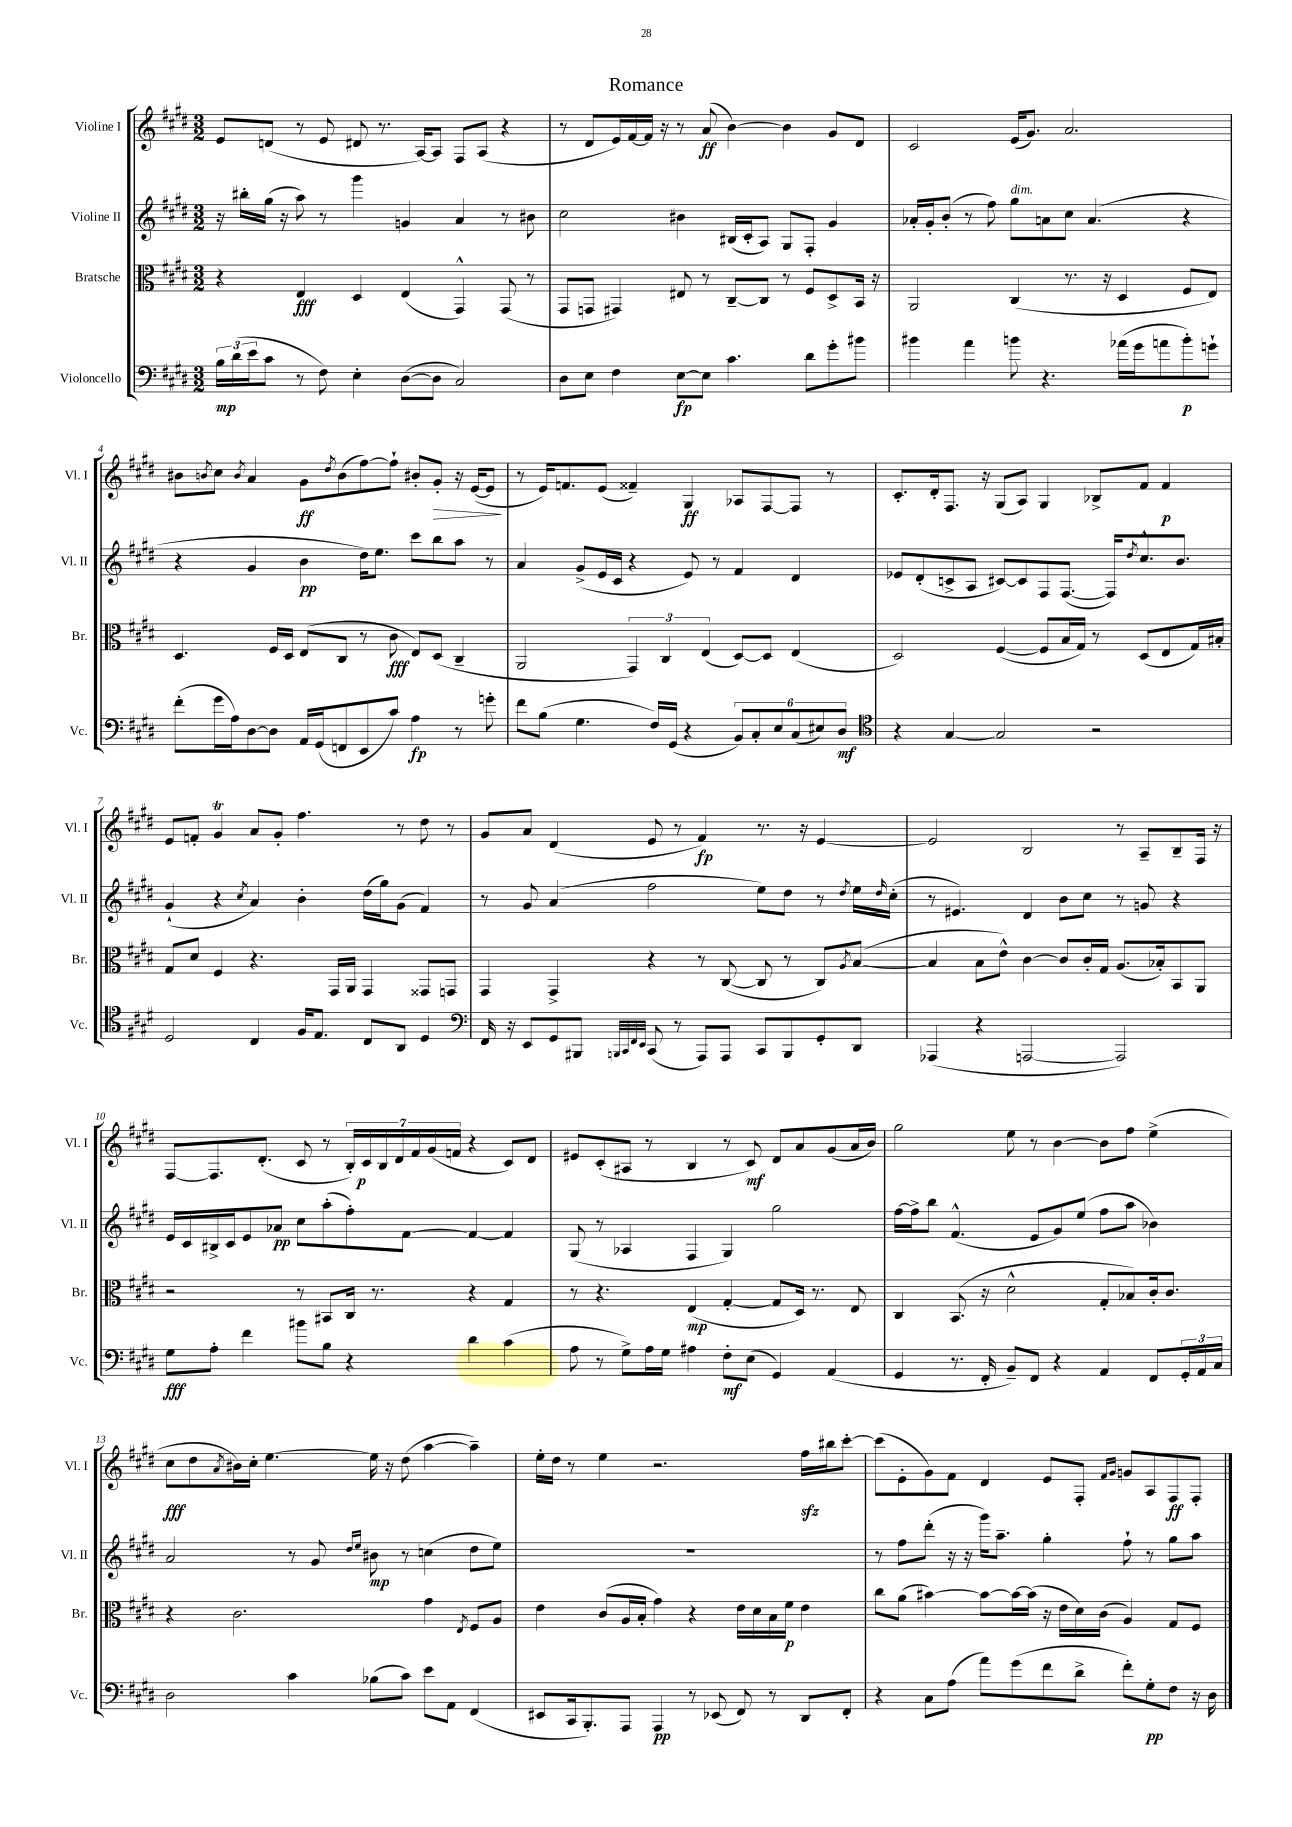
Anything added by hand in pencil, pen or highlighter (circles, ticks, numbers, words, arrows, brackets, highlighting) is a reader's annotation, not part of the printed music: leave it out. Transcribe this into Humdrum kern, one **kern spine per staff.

**kern	**dynam	**kern	**dynam	**kern	**dynam	**kern	**dynam
*part4	*part4	*part3	*part3	*part2	*part2	*part1	*part1
*staff4	*staff4	*staff3	*staff3	*staff2	*staff2	*staff1	*staff1
*I"Violoncello	*	*I"Bratsche	*	*I"Violine II	*	*I"Violine I	*
*I'Vc.	*	*I'Br.	*	*I'Vl. II	*	*I'Vl. I	*
*clefF4	*	*clefC3	*	*clefG2	*	*clefG2	*
*k[f#c#g#d#]	*	*k[f#c#g#d#]	*	*k[f#c#g#d#]	*	*k[f#c#g#d#]	*
*M3/2	*	*M3/2	*	*M3/2	*	*M3/2	*
=1	=1	=1	=1	=1	=1	=1	=1
24B\LL	mp	4r	.	16r	.	8e/L	.
(24d#\	.	.	.	.	.	.	.
.	.	.	.	16bb#X'\LL	.	.	.
24e\J	.	.	.	.	.	.	.
8c#\J	.	.	.	(16gg#\JJ	.	(8dn/J	.
.	.	.	.	16r	.	.	.
8r	.	4E/	fff	8aa\)	.	8r	.
8F#\)	.	.	.	8r	.	8e/	.
4E'\	.	4D#/	.	4ggg#\	.	8d#X/	.
.	.	.	.	.	.	8.r	.
([8D#\L	.	(4E/	.	4gn/	.	.	.
.	.	.	.	.	.	[16A/KL)	.
8D#\J]	.	.	.	.	.	8A/J]	.
2C#/)	.	4GG#^^/)	.	4a/	.	8F#/L	.
.	.	.	.	.	.	(8A/J	.
.	.	(8GG#/	.	8r	.	4r	.
.	.	8r	.	8b#X\	.	.	.
=2	=2	=2	=2	=2	=2	=2	=2
8D#\L	.	8GG#/L	.	2cc#\	.	8r	.
8E\J	.	8GGn/J	.	.	.	8d#/L	.
4F#\	.	4GG#X/)	.	.	.	16e/L)	.
.	.	.	.	.	.	[16f#/	.
.	.	.	.	.	.	16f#/JJ]	.
.	.	.	.	.	.	16r	.
[8E\L	fp	8E#X/	.	4b#X\	.	8r	.
8E\J]	.	8r	.	.	.	(8a/	ff
4.c#\	.	[8C#~/L	.	(16B#X/LL	.	[4b\)	.
.	.	.	.	16c#'/J	.	.	.
.	.	8C#/J]	.	8A/J)	.	.	.
.	.	8r	.	8G#/L	.	4b\]	.
8d#\L	.	8F#/L	.	8F#'/J	.	.	.
8g#'\	.	8D#^/	.	4g#/	.	8g#/L	.
8b#X\J	.	16BB/Jk	.	.	.	8d#/J	.
.	.	16r	.	.	.	.	.
=3	=3	=3	=3	=3	=3	=3	=3
4b#X\	.	2AA/	.	16a-X'/LL	.	2c#/	.
.	.	.	.	16g#'/J	.	.	.
.	.	.	.	(8b'/J	.	.	.
4a\	.	.	.	8r	.	.	.
.	.	.	.	8ff#\)	.	.	.
!	!	!	!	!LO:TX:a:i:t=dim.	!	!	!
8bn\	.	(4C#/	.	8gg#\L	.	(16e/KL	.
.	.	.	.	.	.	8.g#/J)	.
4.r	.	.	.	8an\	.	.	.
.	.	8.r	.	8cc#\J	.	2.a/	.
.	.	.	.	(4.a/	.	.	.
.	.	16r	.	.	.	.	.
(16a-X\LL	.	4D#/	.	.	.	.	.
16g#\J	.	.	.	.	.	.	.
8an\	.	.	.	.	.	.	.
8b'\)	p	8F#/L	.	4r	.	.	.
8gn`\J	.	8E/J)	.	.	.	.	.
!!LO:LB:g=z
=4	=4	=4	=4	=4	=4	=4	=4
(8f#'\L	.	4.D#/	.	4r	.	8b#X\L	.
.	.	.	.	.	.	8qbn/	.
16g#\L	.	.	.	.	.	8cc#\J	.
16A\J)	.	.	.	.	.	.	.
.	.	.	.	.	.	8qb/	.
[8D#\	.	.	.	4g#/	.	4a/	.
8D#\J]	.	16F#/LL	.	.	.	.	.
.	.	16D#/JJ	.	.	.	.	.
16AA/LL	.	(8E/L	.	4b\	pp	8g#\L	ff
(16GG#/J	.	.	.	.	.	.	.
.	.	.	.	.	.	8qdd#/	.
8FFn/	.	8C#/J	.	.	.	(8b\	.
8EE/	.	8r	.	16dd#\KL)	.	[8ff#\)	.
.	.	.	.	8.ee\J	.	.	.
8c#/J)	.	8c#\	fff	.	.	8ff#`\J]	.
4A\	fp	8E/L)	.	8ccc#\L	.	8b#X'/L	.
!	!	!	!	!	!	!	!LO:HP:b
.	.	(8D#/J	.	8bb\	.	8g#'/J	>
8r	.	4C#~/	.	8aa\J	.	16r	.
.	.	.	.	.	.	([16e/KL	.
8gn'\	.	.	.	8r	.	8e/J]	.
.	.	.	.	.	.	.	]
=5	=5	=5	=5	=5	=5	=5	=5
8f#\L	.	2AA/	.	4a/	.	8r	.
(8B\J	.	.	.	.	.	16e/KL)	.
.	.	.	.	.	.	8.fn/	.
4.G#\	.	.	.	(8g#^/L	.	.	.
.	.	.	.	16e/L	.	(8e/J	.
.	.	.	.	16c#/JJ	.	.	.
.	.	6GG#/)	.	4r	.	4f##X~/)	.
16F#/LL)	.	.	.	.	.	.	.
.	.	6C#/	.	.	.	.	.
(16GG#/JJ	.	.	.	.	.	.	.
4r	.	.	.	8e/)	.	4G#/	ff
.	.	(6E/	.	.	.	.	.
.	.	.	.	8r	.	.	.
12BB/L)	.	[8D#/L)	.	4f#/	.	8A-X/L	.
12C#'/	.	.	.	.	.	.	.
.	.	8D#/J]	.	.	.	[8F#/	.
12E/	.	.	.	.	.	.	.
(12C#/	.	(4E/	.	4d#/	.	8F#/J]	.
12E#X/)	.	.	.	.	.	.	.
.	.	.	.	.	.	8r	.
12D#/J	mf	.	.	.	.	.	.
=6	=6	=6	=6	=6	=6	=6	=6
*clefC4	*	*	*	*	*	*	*
4r	.	2D#/)	.	8e-X/L	.	8.c#'/L	.
.	.	.	.	(8d#'/	.	.	.
.	.	.	.	.	.	16d#'/k	.
[4G#/	.	.	.	8cn^/	.	8.F#/J	.
.	.	.	.	8A/J	.	.	.
.	.	.	.	.	.	16r	.
2G#/]	.	([4F#/	.	[8c#X/L)	.	(8G#/L	.
.	.	.	.	8c#/]	.	8A/J)	.
.	.	8F#/L]	.	8F#/	.	4G#/	.
.	.	16B/L	.	([8.F#/J	.	.	.
.	.	16G#/JJ)	.	.	.	.	.
2r	.	8r	.	.	.	8B-X^/L	.
.	.	.	.	16F#/KL])	.	.	.
.	.	.	.	8qdd#/	.	.	.
.	.	(8D#/L	.	8.cc#^^/	.	8f#/J	.
.	.	8E/	.	.	.	4f#/	p
.	.	.	.	8.b/J	.	.	.
.	.	16G#/L)	.	.	.	.	.
.	.	16B#X'/JJ	.	.	.	.	.
!!LO:LB:g=z
=7	=7	=7	=7	=7	=7	=7	=7
2D#/	.	8G#/L	.	(4g#`/	.	8e/L	.
.	.	8d#/J	.	.	.	8fn'/J	.
.	.	4F#/	.	4r	.	4g#t/	.
.	.	.	.	8qcc#/	.	.	.
4C#/	.	4.r	.	4a/)	.	8a/L	.
.	.	.	.	.	.	8g#'/J	.
16F#/KL	.	.	.	4b'\	.	4.ff#\	.
8.E/J	.	.	.	.	.	.	.
.	.	16GG#/LL	.	.	.	.	.
.	.	16AA/JJ	.	.	.	.	.
8C#/L	.	4GG#/	.	(16dd#\LL	.	.	.
.	.	.	.	16gg#\J)	.	.	.
8AA/J	.	.	.	(8g#\J	.	8r	.
4D#/	.	8GG##X/L	.	4f#/)	.	8dd#\	.
.	.	8GGn/J	.	.	.	8r	.
=8	=8	=8	=8	=8	=8	=8	=8
*clefF4	*	*	*	*	*	*	*
16FF#/	.	4GG#/	.	8r	.	8g#/L	.
16r	.	.	.	.	.	.	.
8EE/L	.	.	.	8g#/	.	8a/J	.
8GG#/	.	4GG#^/	.	(4a/	.	(4d#/	.
8BBB#X/J	.	.	.	.	.	.	.
32qqBBBn/LLL	.	.	.	.	.	.	.
32qqCC#/	.	.	.	.	.	.	.
32qqFF#/	.	.	.	.	.	.	.
32qqEE/JJJ	.	.	.	.	.	.	.
(8CC#/	.	4r	.	2ff#\	.	8e/	.
8r	.	.	.	.	.	8r	.
8AAA/L)	.	8r	.	.	.	4f#/)	fp
8AAA/J	.	([8C#/	.	.	.	.	.
8CC#/L	.	8C#/]	.	8ee\L)	.	8.r	.
8BBB/	.	8r	.	8dd#\J	.	.	.
.	.	.	.	.	.	16r	.
8GG#'/	.	8C#/L)	.	8r	.	[4e/	.
.	.	8qA/	.	8qdd#/	.	.	.
8DD#/J	.	([8B/J	.	16ee\LL	.	.	.
.	.	.	.	16qqdd#/	.	.	.
.	.	.	.	(16cc#'\JJ	.	.	.
=9	=9	=9	=9	=9	=9	=9	=9
(4AAA-X/	.	4B/]	.	8r	.	2e/]	.
.	.	.	.	4.e#X/)	.	.	.
4r	.	8B\L	.	.	.	.	.
.	.	8e^^\J)	.	.	.	.	.
[2AAAn/	.	[4c#\	.	4d#/	.	2B/	.
.	.	8c#/L]	.	8b\L	.	.	.
.	.	16c#'/L	.	8cc#\J	.	.	.
.	.	16G#/JJ	.	.	.	.	.
2AAA/])	.	(8.A/L	.	8r	.	8r	.
.	.	.	.	8gn/	.	8A~/L	.
.	.	16B-X'/k)	.	.	.	.	.
.	.	8BB/	.	4r	.	8B~/	.
.	.	8AA/J	.	.	.	16F#/Jk	.
.	.	.	.	.	.	16r	.
!!LO:LB:g=z
=10	=10	=10	=10	=10	=10	=10	=10
8G#\L	fff	2r	.	16e/LL	.	[8F#/L	.
.	.	.	.	16c#/	.	.	.
8A'\J	.	.	.	16B#X^/	.	8.F#/]	.
.	.	.	.	16c#/J	.	.	.
4f#\	.	.	.	8e/	.	.	.
.	.	.	.	.	.	(8.d#'/J	.
.	.	.	.	8a-X/J	pp	.	.
8b#X\L	.	8r	.	8cc#\L	.	8c#/	.
8B\J	.	8BB#X/L	.	(8aa'\	.	8r	.
4r	.	16C#/Jk	.	8ff#'\)	.	28B'/LL)	.
.	.	.	.	.	.	28c#/	p
.	.	8.r	.	.	.	.	.
.	.	.	.	.	.	28B/	.
.	.	.	.	.	.	28d#/	.
.	.	.	.	[8f#\J	.	.	.
.	.	.	.	.	.	28f#/	.
.	.	.	.	.	.	(28g#/	.
.	.	.	.	.	.	28fn/JJ	.
4d#\	.	4r	.	4f#/_	.	4r	.
(4c#\	.	4G#/	.	4f#/]	.	8c#/L)	.
.	.	.	.	.	.	8d#/J	.
=11	=11	=11	=11	=11	=11	=11	=11
8A\	.	8r	.	(8G#/	.	8e#X/L	.
8r	.	4.r	.	8r	.	(8c#'/	.
8G#^\L)	.	.	.	4A-X/	.	8A#X/J	.
16A\L	.	.	.	.	.	8r	.
16G#\JJ	.	.	.	.	.	.	.
4A#X\	.	(4E/	mp	4F#/	.	4B/	.
8F#'\L	mf	[4G#'/	.	4G#/)	.	8r	.
(8E\J	.	.	.	.	.	8c#/)	mf
4GG#/)	.	8G#/L]	.	2gg#\	.	8d#/L	.
.	.	16D#/Jk)	.	.	.	8a/	.
.	.	8.r	.	.	.	.	.
(4AA/	.	.	.	.	.	(8g#/	.
.	.	8E/	.	.	.	16a/L	.
.	.	.	.	.	.	16b/JJ)	.
=12	=12	=12	=12	=12	=12	=12	=12
4GG#/	.	4C#/	.	[16ff#\LL	.	2gg#\	.
.	.	.	.	16ff#^\J]	.	.	.
.	.	.	.	8bb\J	.	.	.
8.r	.	(8.BB/	.	(4.f#^^/	.	.	.
16FF#'/	.	16r	.	.	.	.	.
8BB~/L)	.	2d#^^\	.	.	.	8ee\	.
8FF#/J	.	.	.	8e/L	.	8r	.
4r	.	.	.	8g#/)	.	[4b\	.
.	.	.	.	(8ee/J	.	.	.
4AA/	.	8G#'/L	.	8ff#\L	.	8b\L]	.
.	.	8B-X/)	.	8aa\J	.	8ff#\J	.
8FF#/L	.	16c#'/k	.	4b-X\)	.	(4ee^\	.
.	.	8.c#/J	.	.	.	.	.
24GG#'/L	.	.	.	.	.	.	.
24AA/	.	.	.	.	.	.	.
24C#/JJ	.	.	.	.	.	.	.
!!LO:LB:g=z
=13	=13	=13	=13	=13	=13	=13	=13
2D#\	.	4r	.	2a/	.	8cc#\L	fff
.	.	.	.	.	.	8dd#\	.
.	.	.	.	.	.	8qa/	.
.	.	2.c#\	.	.	.	16b#X\L)	.
.	.	.	.	.	.	16cc#'\JJ	.
.	.	.	.	.	.	[4.ee\	.
4c#\	.	.	.	8r	.	.	.
.	.	.	.	8g#/	.	.	.
.	.	.	.	16qqdd#/LL	.	.	.
.	.	.	.	16qqee/JJ	.	.	.
(8B-X\L	.	.	.	8b#X\	mp	16ee\]	.
.	.	.	.	.	.	16r	.
8c#\J)	.	.	.	8r	.	(8dd#\	.
8e\L	.	4g#\	.	(4ccn\	.	[4aa\	.
8AA\J	.	.	.	.	.	.	.
.	.	8qE/	.	.	.	.	.
(4FF#/	.	8F#/L	.	8dd#\L	.	4aa~\])	.
.	.	8A/J	.	8ee\J)	.	.	.
=14	=14	=14	=14	=14	=14	=14	=14
8EE#X/L	.	4e\	.	1.r	.	16ee'\LL	.
.	.	.	.	.	.	16dd#\JJ	.
16CC#/k	.	.	.	.	.	8r	.
8.BBB'/)	.	.	.	.	.	.	.
.	.	(8c#/L	.	.	.	4ee\	.
8AAA/J	.	16A/L	.	.	.	.	.
.	.	16B'/JJ	.	.	.	.	.
4AAA/	pp	4g#\)	.	.	.	2.r	.
8r	.	4r	.	.	.	.	.
(8EE-X/	.	.	.	.	.	.	.
8FF#/)	.	16e\LL	.	.	.	.	.
.	.	16d#\	.	.	.	.	.
8r	.	16B\	.	.	.	.	.
.	.	16f#\JJ	p	.	.	.	.
8DD#/L	.	4e\	.	.	.	16ff#zz\LL	.
.	.	.	.	.	.	16bb#X\J	.
8FF#'/J	.	.	.	.	.	[8ccc#'\J	.
=15	=15	=15	=15	=15	=15	=15	=15
4r	.	8cc#\L	.	8r	.	(8ccc#\L]	.
.	.	(8a\J	.	8ff#\L	.	8e'\	.
8C#\L	.	[4b#X\)	.	(8ddd#'\J	.	8g#\)	.
(8A\J	.	.	.	16r	.	8f#\J	.
.	.	.	.	16r	.	.	.
8a\L)	.	8b#\L_	.	16ggg#\KL)	.	4d#/	.
.	.	.	.	8.aa~\J	.	.	.
(8g#\	.	16b#\L_	.	.	.	.	.
.	.	(16b#\JJ]	.	.	.	.	.
8f#\	.	16r	.	4gg#'\	.	8e/L	.
.	.	16e\LL	.	.	.	.	.
8d#^\J	.	16d#\)	.	.	.	8F#'/J	.
.	.	(16c#\JJ	.	.	.	.	.
.	.	.	.	.	.	16qqf#/LL	.
.	.	.	.	.	.	16qqg#/JJ	.
8f#'\L)	.	4A/)	.	8ff#`\	.	8gn/L	.
8G#'\	pp	.	.	8r	.	8A/	.
8F#\J	.	8G#/L	.	8gg#\L	.	8F#/	ff
16r	.	8F#/J	.	8aa\J	.	8F#'/J	.
16D#\	.	.	.	.	.	.	.
==	==	==	==	==	==	==	==
*-	*-	*-	*-	*-	*-	*-	*-
